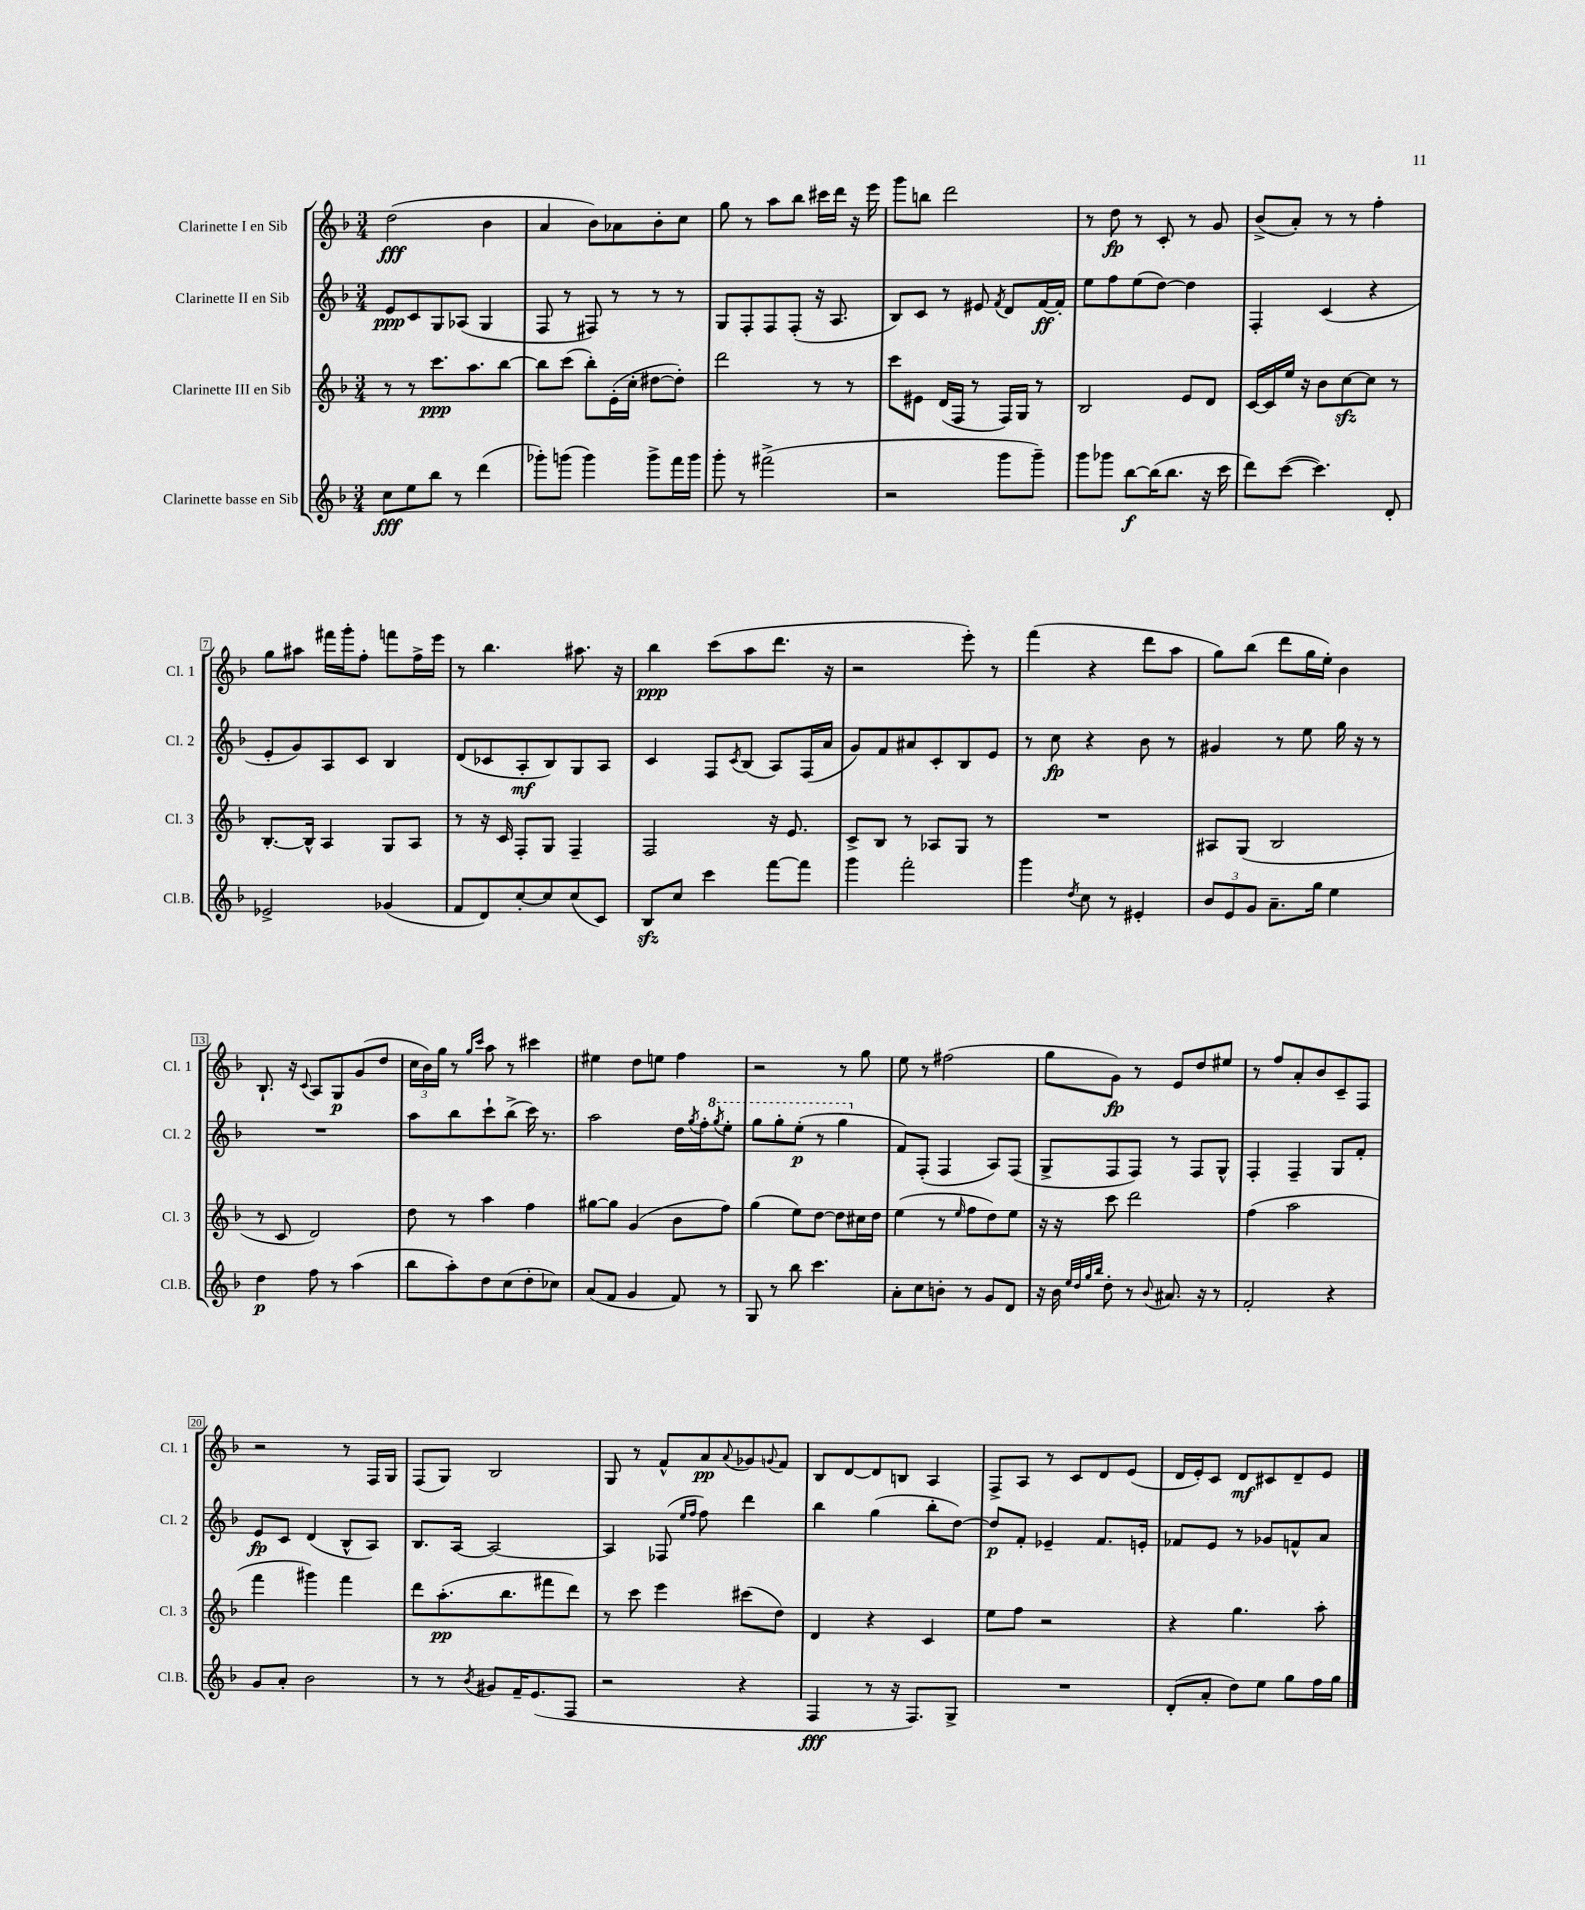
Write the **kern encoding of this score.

**kern	**kern	**kern	**kern
*staff4	*staff3	*staff2	*staff1
*clefG2	*clefG2	*clefG2	*clefG2
*k[b-]	*k[b-]	*k[b-]	*k[b-]
*M3/4	*M3/4	*M3/4	*M3/4
8cc	8r	8e	(2dd
8ee	8r	8c	.
8bb-	8.ccc	8G	.
8r	.	(8A-	.
.	8.aa	.	.
(4ddd	.	4G	4b-
.	[8bb-	.	.
=	=	=	=
8ggg-')	8bb-]	8F	4a
(8ggg	(8ccc	8r	.
4ggg)	8bb-')	8F#)	8b-)
.	(16e'	8r	8a-
.	16cc'	.	.
8ggg^	[8dd#	8r	8b-'
16fff	8dd#'])	8r	8cc
16ggg	.	.	.
=	=	=	=
8ggg'	2ddd	8G	8gg
8r	.	8F'	8r
(2fff#^	.	8F	8aa
.	.	(8F'	8bb-
.	8r	16r	16ccc#
.	.	8.A	16ddd
.	8r	.	16r
.	.	.	16eee
=	=	=	=
2r	8ccc	8B-)	8ggg
.	8e#	8c	8bb
.	(16d	8r	2ddd
.	16F	.	.
.	8r	8e#	.
.	.	8qf	.
8ggg	16F)	8d	.
.	16G	.	.
8ggg~)	8r	[16f	.
.	.	16f']	.
=	=	=	=
8ggg	2B-	8ee	8r
8ggg-	.	8ff	8dd
[8bb-	.	(8ee	8r
(16bb-]	.	[8dd)	8c'
8.bb-	.	.	.
.	8e	4dd]	8r
16r	8d	.	8g
16ccc	.	.	.
=	=	=	=
8ddd)	[16c	4F'	(8b-^
.	16c]	.	.
([8ccc	16ee	.	8a')
.	16r	.	.
4.ccc])	8b-	(4c	8r
.	[8cc	.	8r
.	8cc]	4r	4ff'
8d'	8r	.	.
=	=	=	=
2e-^	[8.B-'	8e'	8gg
.	.	8g)	8aa#
.	16B-^^]	.	.
.	4A	8A	16fff#
.	.	.	16ggg'
.	.	8c	8ff'
(4g-	8G	4B-	8fff
.	8A	.	16ff^
.	.	.	16eee
=	=	=	=
8f	8r	(8d	8r
8d)	16r	8c-	4.bb-
.	16c	.	.
[8cc'	8F'	8A'	.
8cc]	8G	8B-)	.
(8cc	4F~	8G	8.aa#
8c)	.	8A	.
.	.	.	16r
=	=	=	=
8B-	2F	4c	4bb-
8cc	.	.	.
4ccc	.	8F	(8ccc
.	.	8qc	.
.	.	(8B-	8aa
[8fff	16r	8A)	8.ddd
.	8.e	.	.
8fff]	.	(16F	.
.	.	16a	16r
=	=	=	=
4ggg	8c^	8g)	2r
.	8B-	8f	.
2fff'	8r	8a#	.
.	8A-	8c'	.
.	8G	8B-	8eee')
.	8r	8e	8r
=	=	=	=
4ggg	2.r	8r	(4fff
.	.	8cc	.
8qdd	.	.	.
8cc	.	4r	4r
8r	.	.	.
4e#'	.	8b-	8ddd
.	.	8r	8aa
=	=	=	=
12b-	8A#	4g#	8gg)
12e	.	.	.
.	(8G	.	(8bb-
12g	.	.	.
8.a~	2B-	8r	8ddd
.	.	8ee	16gg
16gg	.	.	16ee')
4ee	.	16gg	4b-
.	.	16r	.
.	.	8r	.
=	=	=	=
4dd	8r	2.r	8.B-`
.	8c	.	.
.	.	.	16r
.	.	.	8qqc
8ff	2d)	.	8A
8r	.	.	8G
(4aa	.	.	(8g
.	.	.	8dd
=	=	=	=
8bb-	8dd	8aa	24cc
.	.	.	24b-)
.	.	.	24gg
8aa')	8r	8bb-	8r
.	.	.	16qqgg
.	.	.	16qqccc
8dd	4aa	8ccc`	8aa
(8cc	.	(8bb-^	8r
8dd'	4ff	16ccc)	4ccc#
.	.	8.r	.
8cc-)	.	.	.
=	=	=	=
(8a	[8gg#	2aa	4ee#
8f	8gg#]	.	.
4g	(4g	.	8dd
.	.	.	8ee
8f)	8b-	16dd	4ff
.	.	8qgg	.
.	.	16ff'	.
.	.	8qggg	.
8r	8ff)	8eee'	.
=	=	=	=
8G	(4gg	8ggg	2r
8r	.	8ggg'	.
8bb-	8ee)	(8eee'	.
4.ccc	[8dd	8r	.
.	8dd]	4ggg	8r
.	16cc#	.	8gg
.	16dd	.	.
=	=	=	=
8a'	(4ee	8f)	8ee
8cc	.	(8F'	8r
8b'	8r	4F	(2ff#
.	16qqee	.	.
8r	8ff	.	.
8g	8dd)	8A)	.
8d	8ee	(8F	.
=	=	=	=
16r	16r	8G^	8gg
16b-	16r	.	.
32qqee	.	.	.
32qqdd	.	.	.
32qqgg	.	.	.
32qqbb-	.	.	.
8dd'	8ccc	8F	8g)
8r	2ddd	8F)	8r
8qqb-	.	.	.
8.a#	.	8r	8e
.	.	8F	8dd
16r	.	.	.
8r	.	8G^^	8ee#
=	=	=	=
2f'	(4ff	4F'	8r
.	.	.	8ff
.	2aa	4F~	8a'
.	.	.	8b-
4r	.	8G	8c~
.	.	8f'	8F
=	=	=	=
8g	4fff	8e	2r
8a'	.	8c	.
2b-	4ggg#)	(4d	.
.	4fff	8B-^^	8r
.	.	8A)	16F
.	.	.	16G
=	=	=	=
8r	8ddd	8.B-	(8F
8r	(8.aa'	.	8G)
.	.	[16A	.
8qb-	.	.	.
8g#	.	2A_	2B-
.	8.bb-	.	.
16f~	.	.	.
(8.e	.	.	.
.	8fff#	.	.
8F	8ddd)	.	.
=	=	=	=
2r	8r	4A]	8G
.	8ccc	.	8r
.	4eee	(8F-	8f^^
.	.	16qqee	.
.	.	16qqff	.
.	.	8ff)	8a
.	.	.	8qqa
4r	(8ccc#	4ddd	8g-
.	.	.	8qqg
.	8dd)	.	8f
=	=	=	=
4F	4d	4bb-	8B-
.	.	.	[8d
8r	4r	(4gg	8d]
16r	.	.	8B
8.F)	.	.	.
.	4c	8bb-'	4A
8G^	.	[8dd)	.
=	=	=	=
2.r	8ee	8dd]	8F^
.	8ff	8f'	8A
.	2r	4e-~	8r
.	.	.	8c
.	.	8.f	8d
.	.	.	(8e
.	.	16e'	.
=	=	=	=
(8d'	4r	8f-	16d
.	.	.	16e')
8a'	.	8e	8c
8dd)	4.gg	8r	8d
8ee	.	8g-	8c#
8gg	.	8f^^	8d~
16ff	8aa'	8a	8e
16gg	.	.	.
==	==	==	==
*-	*-	*-	*-
